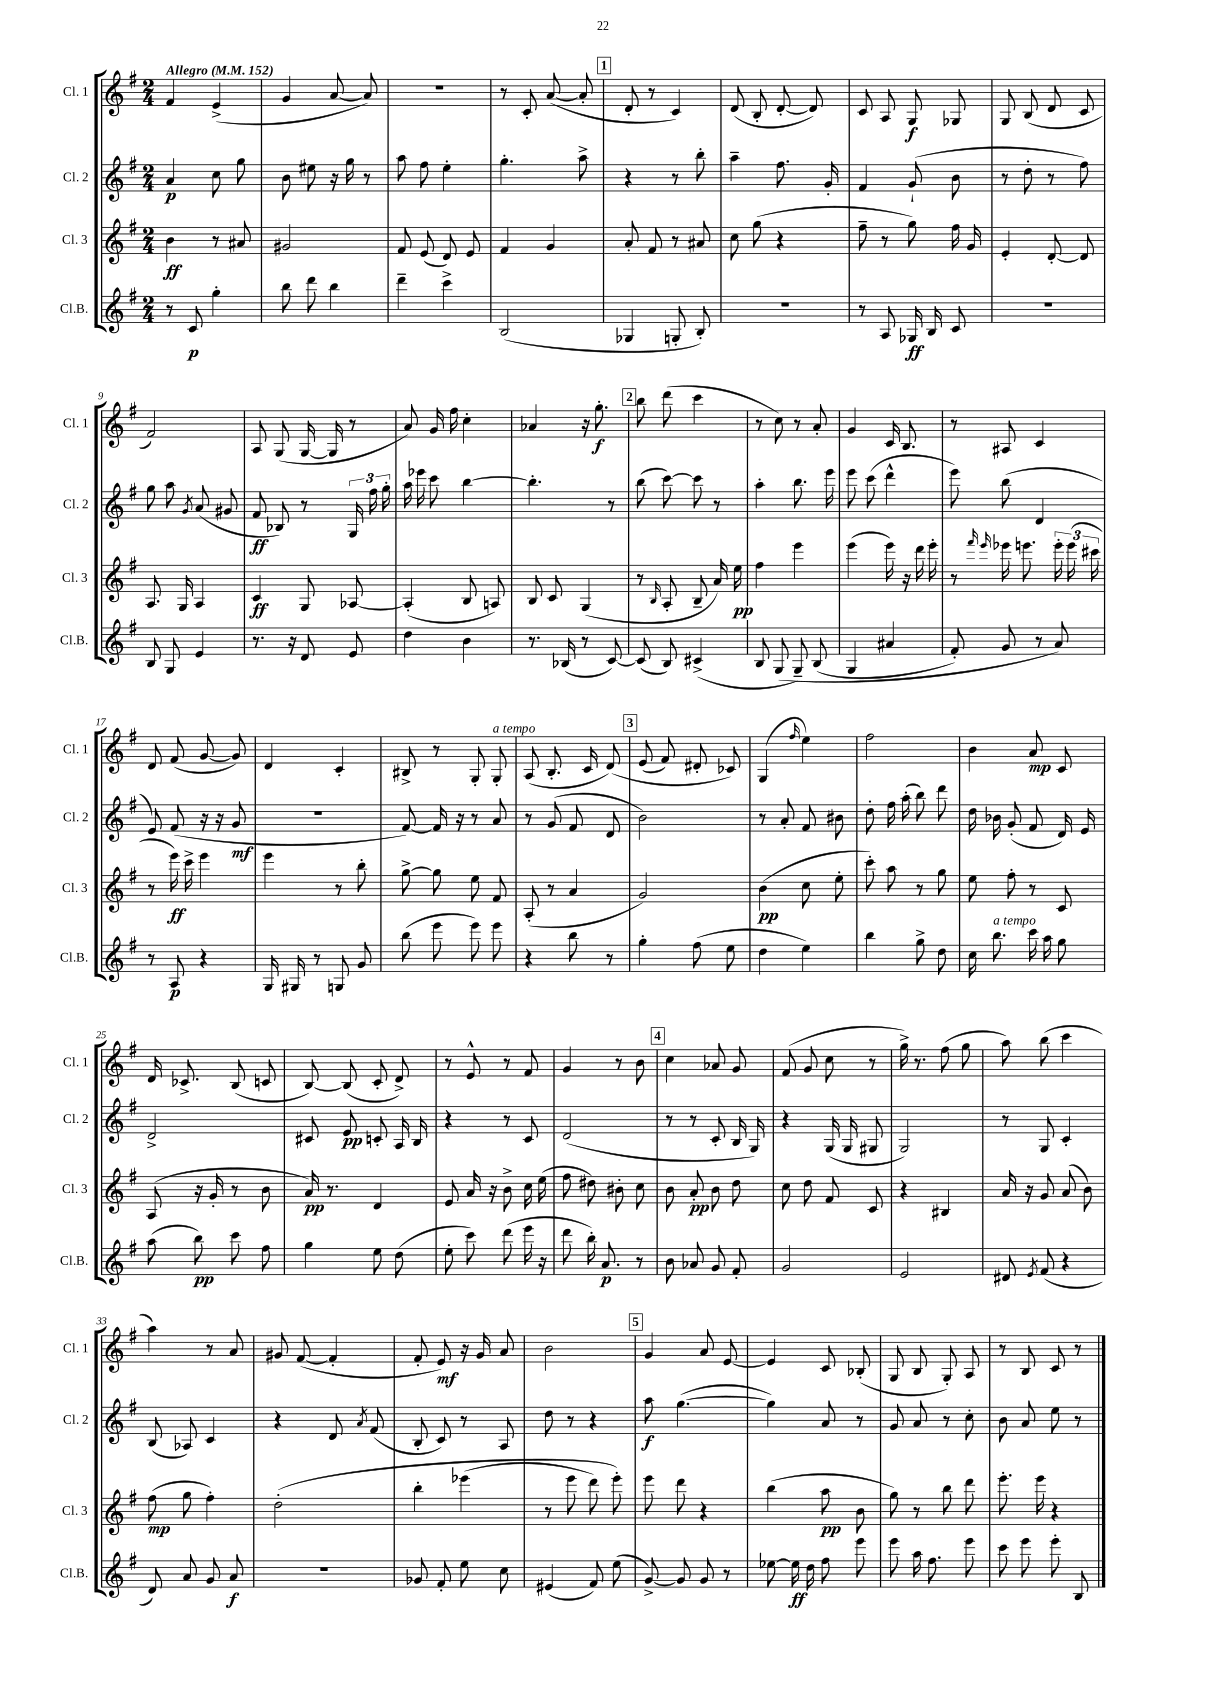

**kern	**dynam	**kern	**dynam	**kern	**dynam	**kern	**dynam
*part4	*part4	*part3	*part3	*part2	*part2	*part1	*part1
*staff4	*staff4	*staff3	*staff3	*staff2	*staff2	*staff1	*staff1
*I"Cl.B.	*	*I"Cl. 3	*	*I"Cl. 2	*	*I"Cl. 1	*
*I'Cl.B.	*	*I'Cl. 3	*	*I'Cl. 2	*	*I'Cl. 1	*
*clefG2	*	*clefG2	*	*clefG2	*	*clefG2	*
*k[f#]	*	*k[f#]	*	*k[f#]	*	*k[f#]	*
*M2/4	*	*M2/4	*	*M2/4	*	*M2/4	*
*MM152	*	*MM152	*	*MM152	*	*MM152	*
=1	=1	=1	=1	=1	=1	=1	=1
!	!	!	!	!	!	!LO:TX:a:B:t=Allegro	!
8r	.	4b\	ff	4a/	p	4f#/	.
8c/	p	.	.	.	.	.	.
4gg'\	.	8r	.	8cc\	.	(4e^/	.
.	.	8a#X/	.	8gg\	.	.	.
=2	=2	=2	=2	=2	=2	=2	=2
8bb\	.	2g#X/	.	8b\	.	4g/	.
8ddd\	.	.	.	8ee#X\	.	.	.
4bb\	.	.	.	16r	.	[8a/	.
.	.	.	.	16gg\	.	.	.
.	.	.	.	8r	.	8a/])	.
=3	=3	=3	=3	=3	=3	=3	=3
4ddd~\	.	8f#/	.	8aa\	.	2r	.
.	.	(8e/	.	8ff#\	.	.	.
4ccc^\	.	8d/)	.	4ee'\	.	.	.
.	.	8e/	.	.	.	.	.
=4	=4	=4	=4	=4	=4	=4	=4
(2B/	.	4f#/	.	4.gg'\	.	8r	.
.	.	.	.	.	.	8c'/	.
.	.	4g/	.	.	.	([8a/	.
.	.	.	.	8aa^\	.	8a'/]	.
!!LO:REH:place=s1:t=1
=5	=5	=5	=5	=5	=5	=5	=5
4G-X/	.	8a'/	.	4r	.	8d'/	.
.	.	8f#/	.	.	.	8r	.
8Gn'/	.	8r	.	8r	.	4c/)	.
8B'/)	.	8a#X/	.	8bb'\	.	.	.
=6	=6	=6	=6	=6	=6	=6	=6
2r	.	8cc\	.	4aa~\	.	(8d/	.
.	.	(8gg\	.	.	.	8B'/	.
.	.	4r	.	8.ff#\	.	[8d'/	.
.	.	.	.	.	.	8d/])	.
.	.	.	.	16g'/	.	.	.
=7	=7	=7	=7	=7	=7	=7	=7
8r	.	8ff#~\	.	4f#/	.	8c/	.
8A/	.	8r	.	.	.	8A/	.
16G-X/	ff	8gg\)	.	(8g`/	.	8G/	f
16B/	.	.	.	.	.	.	.
8c/	.	16ff#\	.	8b\	.	8G-X/	.
.	.	16g/	.	.	.	.	.
=8	=8	=8	=8	=8	=8	=8	=8
2r	.	4e'/	.	8r	.	8G/	.
.	.	.	.	8dd'\	.	(8B/	.
.	.	[8d'/	.	8r	.	8d/	.
.	.	8d/]	.	8ff#\)	.	8c/	.
!!LO:LB:g=z
=9	=9	=9	=9	=9	=9	=9	=9
8B/	.	8.A/	.	8gg\	.	2f#/)	.
8G/	.	.	.	8aa\	.	.	.
.	.	16G/	.	.	.	.	.
.	.	.	.	8qg/	.	.	.
4e/	.	4A/	.	(8a/	.	.	.
.	.	.	.	8g#X/	.	.	.
=10	=10	=10	=10	=10	=10	=10	=10
8.r	.	4c/	ff	8f#/	ff	8A/	.
.	.	.	.	8B-X/)	.	(8G/	.
16r	.	.	.	.	.	.	.
8d/	.	8G/	.	8r	.	[16G/	.
.	.	.	.	.	.	16G/]	.
8e/	.	[8A-X/	.	24G/	.	8r	.
.	.	.	.	24ff#\	.	.	.
.	.	.	.	24gg'\	.	.	.
=11	=11	=11	=11	=11	=11	=11	=11
4dd\	.	(4A-'/]	.	16aa\	.	8a/)	.
.	.	.	.	16eee-X\	.	.	.
.	.	.	.	8ccc\	.	16g/	.
.	.	.	.	.	.	16ff#\	.
4b\	.	8B/	.	[4bb\	.	4cc'\	.
.	.	8An/)	.	.	.	.	.
=12	=12	=12	=12	=12	=12	=12	=12
8.r	.	8B/	.	4.bb'\]	.	4a-X/	.
.	.	8c/	.	.	.	.	.
(16B-X/	.	.	.	.	.	.	.
8r	.	(4G/	.	.	.	16r	.
.	.	.	.	.	.	8.gg'\	f
[8c/)	.	.	.	8r	.	.	.
!!LO:REH:place=s1:t=2
=13	=13	=13	=13	=13	=13	=13	=13
(8c/]	.	8r	.	(8bb\	.	8bb\	.
.	.	16qqB/	.	.	.	.	.
8B/)	.	8A'/	.	[8ccc\)	.	(8ddd\	.
(4c#X^/	.	8B~/	.	8ccc\]	.	4ccc\	.
.	.	16a/)	.	8r	.	.	.
.	.	16ee\	pp	.	.	.	.
=14	=14	=14	=14	=14	=14	=14	=14
8B/	.	4ff#\	.	4aa'\	.	8r	.
(8G/	.	.	.	.	.	8cc\)	.
8G~/)	.	4eee\	.	8.bb\	.	8r	.
(8B/	.	.	.	.	.	8a'/	.
.	.	.	.	16eee\	.	.	.
=15	=15	=15	=15	=15	=15	=15	=15
4G/	.	(4eee\	.	8eee\	.	4g/	.
.	.	.	.	(8ccc\	.	.	.
4a#X/	.	16eee\)	.	4ddd^^\	.	16c/	.
.	.	16r	.	.	.	8.B/	.
.	.	16ddd\	.	.	.	.	.
.	.	16eee'\	.	.	.	.	.
=16	=16	=16	=16	=16	=16	=16	=16
8f#'/)	.	8r	.	8eee\)	.	8r	.
.	.	16qqfff#/	.	.	.	.	.
.	.	16qqeee/	.	.	.	.	.
8g/	.	16eee-X\	.	(8bb\	.	8A#X/	.
.	.	8.eeen\	.	.	.	.	.
8r	.	.	.	4d/	.	4c/	.
8a/)	.	24eee'\	.	.	.	.	.
.	.	(24eee\	.	.	.	.	.
.	.	24ccc#X\	.	.	.	.	.
!!LO:LB:g=z
=17	=17	=17	=17	=17	=17	=17	=17
8r	.	8r	.	8e/)	.	8d/	.
8A/	p	16eee\)	ff	(8f#/	.	(8f#/	.
.	.	16ccc^\	.	.	.	.	.
4r	.	4eee\	.	16r	.	[8g/	.
.	.	.	.	16r	.	.	.
.	.	.	.	8g/	mf	8g/])	.
=18	=18	=18	=18	=18	=18	=18	=18
16G/	.	4eee\	.	2r	.	4d/	.
16G#X/	.	.	.	.	.	.	.
8r	.	.	.	.	.	.	.
8Gn/	.	8r	.	.	.	4c'/	.
8g/	.	8bb'\	.	.	.	.	.
=19	=19	=19	=19	=19	=19	=19	=19
(8bb\	.	[8gg^\	.	[8f#/)	.	8B#X^/	.
8eee\	.	8gg\]	.	16f#/]	.	8r	.
.	.	.	.	16r	.	.	.
8eee\)	.	8ee\	.	8r	.	8G'/	.
!	!	!	!	!	!	!LO:TX:a:i:t=a tempo	!
8eee\	.	8f#/	.	8a/	.	8G'/	.
=20	=20	=20	=20	=20	=20	=20	=20
4r	.	(8A'/	.	8r	.	(8A/	.
.	.	8r	.	(8g/	.	8.B'/	.
8bb\	.	4a/	.	8f#/	.	.	.
.	.	.	.	.	.	16c/	.
8r	.	.	.	8d/	.	(8d/)	.
!!LO:REH:place=s1:t=3
=21	=21	=21	=21	=21	=21	=21	=21
4gg'\	.	2g/)	.	2b\)	.	(8e/	.
.	.	.	.	.	.	8f#/)	.
(8ff#\	.	.	.	.	.	8d#X'/	.
8ee\	.	.	.	.	.	8c-X/)	.
=22	=22	=22	=22	=22	=22	=22	=22
4dd\	.	(4b\	pp	8r	.	(4G/	.
.	.	.	.	8a'/	.	.	.
.	.	.	.	.	.	16qqff#/	.
4ee\)	.	8cc\	.	8f#/	.	4ee\)	.
.	.	8ee'\	.	8b#X\	.	.	.
=23	=23	=23	=23	=23	=23	=23	=23
4bb\	.	8ccc'\)	.	8dd'\	.	2ff#\	.
.	.	8aa\	.	16ff#\	.	.	.
.	.	.	.	(16aa'\	.	.	.
8gg^\	.	8r	.	8bb\)	.	.	.
8dd\	.	8gg\	.	8ddd\	.	.	.
=24	=24	=24	=24	=24	=24	=24	=24
16cc\	.	8ee\	.	16dd\	.	4b\	.
!LO:TX:a:i:t=a tempo	!	!	!	!	!	!	!
8.bb\	.	.	.	16b-X\	.	.	.
.	.	8ff#'\	.	(8g'/	.	.	.
16ccc\	.	8r	.	8f#/	.	8a/	mp
16aa\	.	.	.	.	.	.	.
8gg\	.	8c/	.	16d/)	.	8c/	.
.	.	.	.	16e/	.	.	.
!!LO:LB:g=z
=25	=25	=25	=25	=25	=25	=25	=25
(8aa\	.	(8A/	.	2d^/	.	16d/	.
.	.	.	.	.	.	8.c-X^/	.
8bb\)	pp	16r	.	.	.	.	.
.	.	16g'/	.	.	.	.	.
8ccc\	.	8r	.	.	.	(8B/	.
8ff#\	.	8b\	.	.	.	8cn/	.
=26	=26	=26	=26	=26	=26	=26	=26
4gg\	.	16a/)	pp	8c#X/	.	[8B/)	.
.	.	8.r	.	.	.	.	.
.	.	.	.	8e/	pp	(8B/]	.
8ee\	.	4d/	.	8cn'/	.	8c'/	.
(8dd\	.	.	.	16A/	.	8d^/)	.
.	.	.	.	16B/	.	.	.
=27	=27	=27	=27	=27	=27	=27	=27
8ee'\	.	8e/	.	4r	.	8r	.
8ccc\)	.	16a/	.	.	.	8e^^/	.
.	.	16r	.	.	.	.	.
(8ddd\	.	8b^\	.	8r	.	8r	.
16eee\	.	16cc\	.	8c/	.	8f#/	.
16r	.	(16ee\	.	.	.	.	.
=28	=28	=28	=28	=28	=28	=28	=28
8ddd\	.	8ff#\	.	(2d/	.	4g/	.
16bb'\)	.	8dd#X\)	.	.	.	.	.
8.a/	p	.	.	.	.	.	.
.	.	8b#X'\	.	.	.	8r	.
8r	.	8cc\	.	.	.	8b\	.
!!LO:REH:place=s1:t=4
=29	=29	=29	=29	=29	=29	=29	=29
8b\	.	8b\	.	8r	.	4cc\	.
8a-X/	.	8a'/	pp	8r	.	.	.
8g/	.	8b\	.	8c'/	.	8a-X/	.
8f#'/	.	8dd\	.	16B/	.	8g/	.
.	.	.	.	16G/)	.	.	.
=30	=30	=30	=30	=30	=30	=30	=30
2g/	.	8cc\	.	4r	.	(8f#/	.
.	.	8dd\	.	.	.	8g/	.
.	.	8f#/	.	(16G/	.	8cc\	.
.	.	.	.	16G/	.	.	.
.	.	8c/	.	8G#X/	.	8r	.
=31	=31	=31	=31	=31	=31	=31	=31
2e/	.	4r	.	2G/)	.	16gg^\)	.
.	.	.	.	.	.	8.r	.
.	.	4B#X/	.	.	.	(8ff#\	.
.	.	.	.	.	.	8gg\	.
=32	=32	=32	=32	=32	=32	=32	=32
8d#X/	.	16a/	.	8r	.	8aa\)	.
.	.	16r	.	.	.	.	.
8qe/	.	.	.	.	.	.	.
(8f#/	.	8g/	.	8G/	.	(8bb\	.
4r	.	(8a/	.	4c'/	.	4ccc\	.
.	.	8b\)	.	.	.	.	.
!!LO:LB:g=z
=33	=33	=33	=33	=33	=33	=33	=33
8d/)	.	(8ff#\	mp	(8B/	.	4aa\)	.
8a/	.	8gg\	.	8A-X/)	.	.	.
8g/	.	4ff#'\)	.	4c/	.	8r	.
8a/	f	.	.	.	.	8a/	.
=34	=34	=34	=34	=34	=34	=34	=34
2r	.	(2dd'\	.	4r	.	8g#X/	.
.	.	.	.	.	.	([8f#/	.
.	.	.	.	8d/	.	4f#'/]	.
.	.	.	.	8qa/	.	.	.
.	.	.	.	(8f#/	.	.	.
=35	=35	=35	=35	=35	=35	=35	=35
8g-X/	.	4bb'\	.	8B'/	.	8f#'/	.
8f#'/	.	.	.	8c/)	.	8e/)	mf
8ee\	.	(4eee-X\	.	8r	.	16r	.
.	.	.	.	.	.	16g/	.
8cc\	.	.	.	8A/	.	8a/	.
=36	=36	=36	=36	=36	=36	=36	=36
(4e#X/	.	8r	.	8dd\	.	2b\	.
.	.	8eee\	.	8r	.	.	.
8f#/)	.	8ddd\)	.	4r	.	.	.
(8ee\	.	8eee'\)	.	.	.	.	.
!!LO:REH:place=s1:t=5
=37	=37	=37	=37	=37	=37	=37	=37
[8g^/)	.	8eee\	.	8aa\	f	4g/	.
8g/]	.	8ddd\	.	([4.gg\	.	.	.
8g/	.	4r	.	.	.	8a/	.
8r	.	.	.	.	.	[8e/	.
=38	=38	=38	=38	=38	=38	=38	=38
[8ee-X\	.	(4bb\	.	4gg\])	.	4e/]	.
16ee-\]	ff	.	.	.	.	.	.
16dd\	.	.	.	.	.	.	.
8ff#\	.	8aa\	pp	8a/	.	8c/	.
8eee\	.	8b\	.	8r	.	(8B-X'/	.
=39	=39	=39	=39	=39	=39	=39	=39
8eee\	.	8gg\)	.	8g/	.	8G/	.
16aa\	.	8r	.	8a/	.	8B/	.
8.ff#\	.	.	.	.	.	.	.
.	.	8bb\	.	8r	.	8G'/)	.
8eee\	.	8ddd\	.	8cc'\	.	8A/	.
=40	=40	=40	=40	=40	=40	=40	=40
8ccc\	.	8.eee'\	.	8b\	.	8r	.
8eee\	.	.	.	8a/	.	8B/	.
.	.	16eee\	.	.	.	.	.
8eee'\	.	4r	.	8ee\	.	8c/	.
8B/	.	.	.	8r	.	8r	.
==	==	==	==	==	==	==	==
*-	*-	*-	*-	*-	*-	*-	*-
